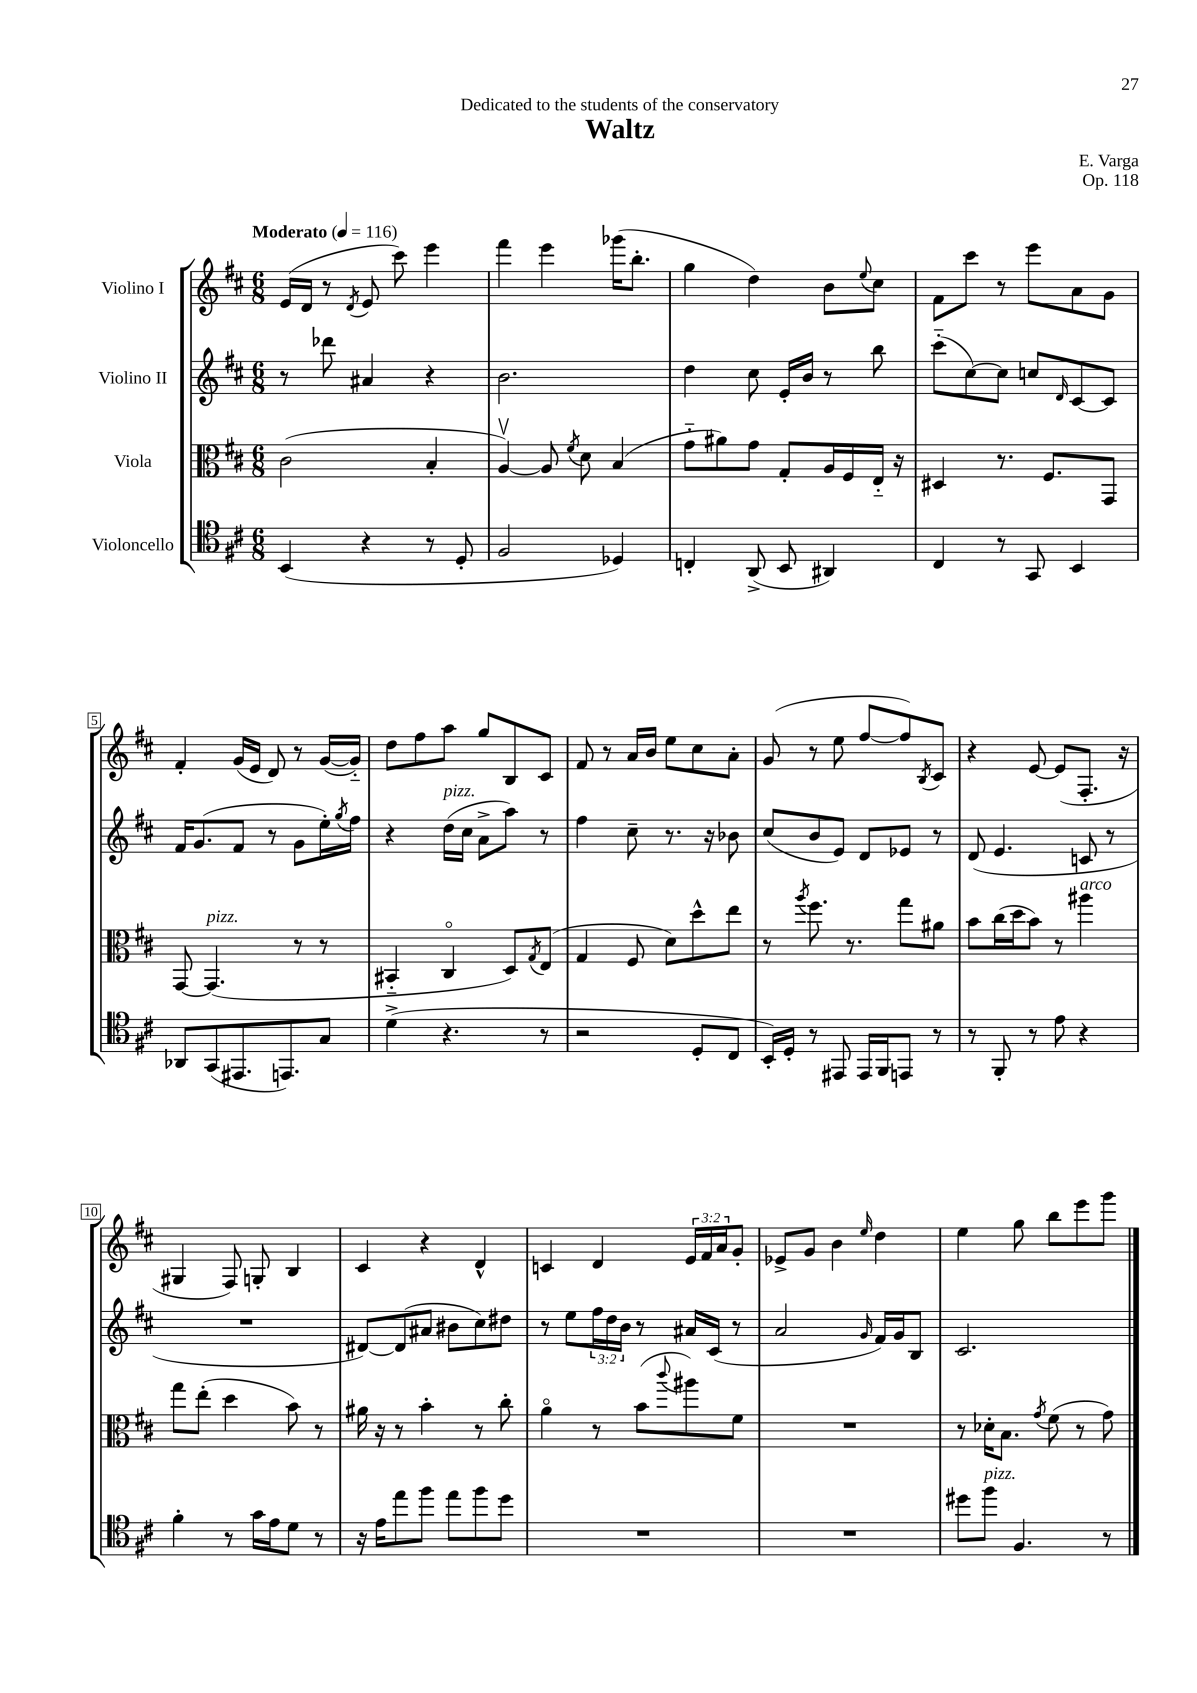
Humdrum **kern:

**kern	**kern	**kern	**kern
*staff4	*staff3	*staff2	*staff1
*clefC4	*clefC3	*clefG2	*clefG2
*k[f#c#]	*k[f#c#]	*k[f#c#]	*k[f#c#]
*M6/8	*M6/8	*M6/8	*M6/8
*MM116	*MM116	*MM116	*MM116
(4BB	(2c#	8r	(16e
.	.	.	16d
.	.	8ddd-	8r
.	.	.	8qd
4r	.	4a#	8e
.	.	.	8ccc#)
8r	4B'	4r	4eee
8D'	.	.	.
=	=	=	=
2F#	[4Av)	2.b	4fff#
.	8A]	.	4eee
.	8qf#	.	.
.	8d	.	.
4D-)	(4B	.	(16ggg-
.	.	.	8.bb'
=	=	=	=
4C'	8g'~	4dd	4gg
.	8a#)	.	.
(8AA^	8g	8cc#	4dd)
8BB	8G'	16e'	.
.	.	16b	.
4AA#)	16A	8r	8b
.	16F#	.	.
.	.	.	8qqee
.	16E'~	8bb	8cc#
.	16r	.	.
=	=	=	=
4C#	4D#	(8ccc#'~	8f#
.	.	[8cc#)	8ccc#
8r	8.r	8cc#]	8r
8GG	.	8cc	8eee
.	8.F#	.	.
.	.	16qqd	.
4BB	.	[8c#	8a
.	8GG	8c#]	8g
=	=	=	=
8AA-	[8GG	16f#	4f#'
.	.	(8.g	.
(8GG	(4.GG]	.	.
8.EE#	.	8f#	(16g
.	.	.	16e
.	.	8r	8d)
8.EE)	.	.	.
.	8r	8g	8r
8G	8r	16ee')	([16g
.	.	8qgg	.
.	.	16ff#	16g'~])
=	=	=	=
(4d^	4BB#'~	4r	8dd
.	.	.	8ff#
4.r	4C#o	(16dd	8aa
.	.	16cc#	.
.	.	8a^	8gg
.	8D)	8aa)	8B
.	8qG	.	.
8r	(8E	8r	8c#
=	=	=	=
2r	4G	4ff#	8f#
.	.	.	8r
.	8F#	8cc#~	16a
.	.	.	16b
.	8d)	8.r	8ee
8D'	8dd^^	.	8cc#
.	.	16r	.
8C#	8ee	8b-	8a'
=	=	=	=
16BB')	8r	(8cc#	(8g
16D'	.	.	.
.	8qaa	.	.
8r	8.ff#	8b	8r
8EE#	.	8e)	8ee
.	8.r	.	.
16EE#	.	8d	[8ff#
16FF#	.	.	.
8EE	8gg	8e-	8ff#])
.	.	.	8qB
8r	8a#	8r	8c#
=	=	=	=
8r	8b	(8d	4r
8FF#'	(16cc#	4.e	.
.	16dd	.	.
8r	8b)	.	[8e
8e	8r	.	(8e]
4r	4aa#	8c	8.F#'
.	.	8r	.
.	.	.	16r
=	=	=	=
4f#'	8gg	2.r	4G#
.	(8ee'	.	.
8r	4dd	.	8F#)
16g	.	.	8G'
16e	.	.	.
8d	8b)	.	4B
8r	8r	.	.
=	=	=	=
16r	16a#	[8d#)	4c#
16e	16r	.	.
8ee	8r	(8d#]	.
8ff#	4b'	8a#	4r
8ee	.	8b#	.
8ff#	8r	8cc#)	4d^^
8dd	8cc#'	8dd#	.
=	=	=	=
2.r	4ao	8r	4c
.	.	8ee	.
.	8r	24ff#	4d
.	.	24dd	.
.	.	24b	.
.	(8b	8r	.
.	8qqccc#	.	.
.	8aa#)	16a#	24e
.	.	.	24f#
.	.	(16c#	.
.	.	.	24a
.	8f#	8r	8g'
=	=	=	=
2.r	2.r	2a	8e-^
.	.	.	8g
.	.	.	4b
.	.	16qqg	16qqee
.	.	16f#)	4dd
.	.	16g	.
.	.	8B	.
=	=	=	=
8dd#	8r	2.c#	4ee
8ff#	16d-'	.	.
.	8.B	.	.
4.F#	.	.	8gg
.	8qg	.	.
.	(8f#	.	8bb
.	8r	.	8eee
8r	8g)	.	8ggg
==	==	==	==
*-	*-	*-	*-
